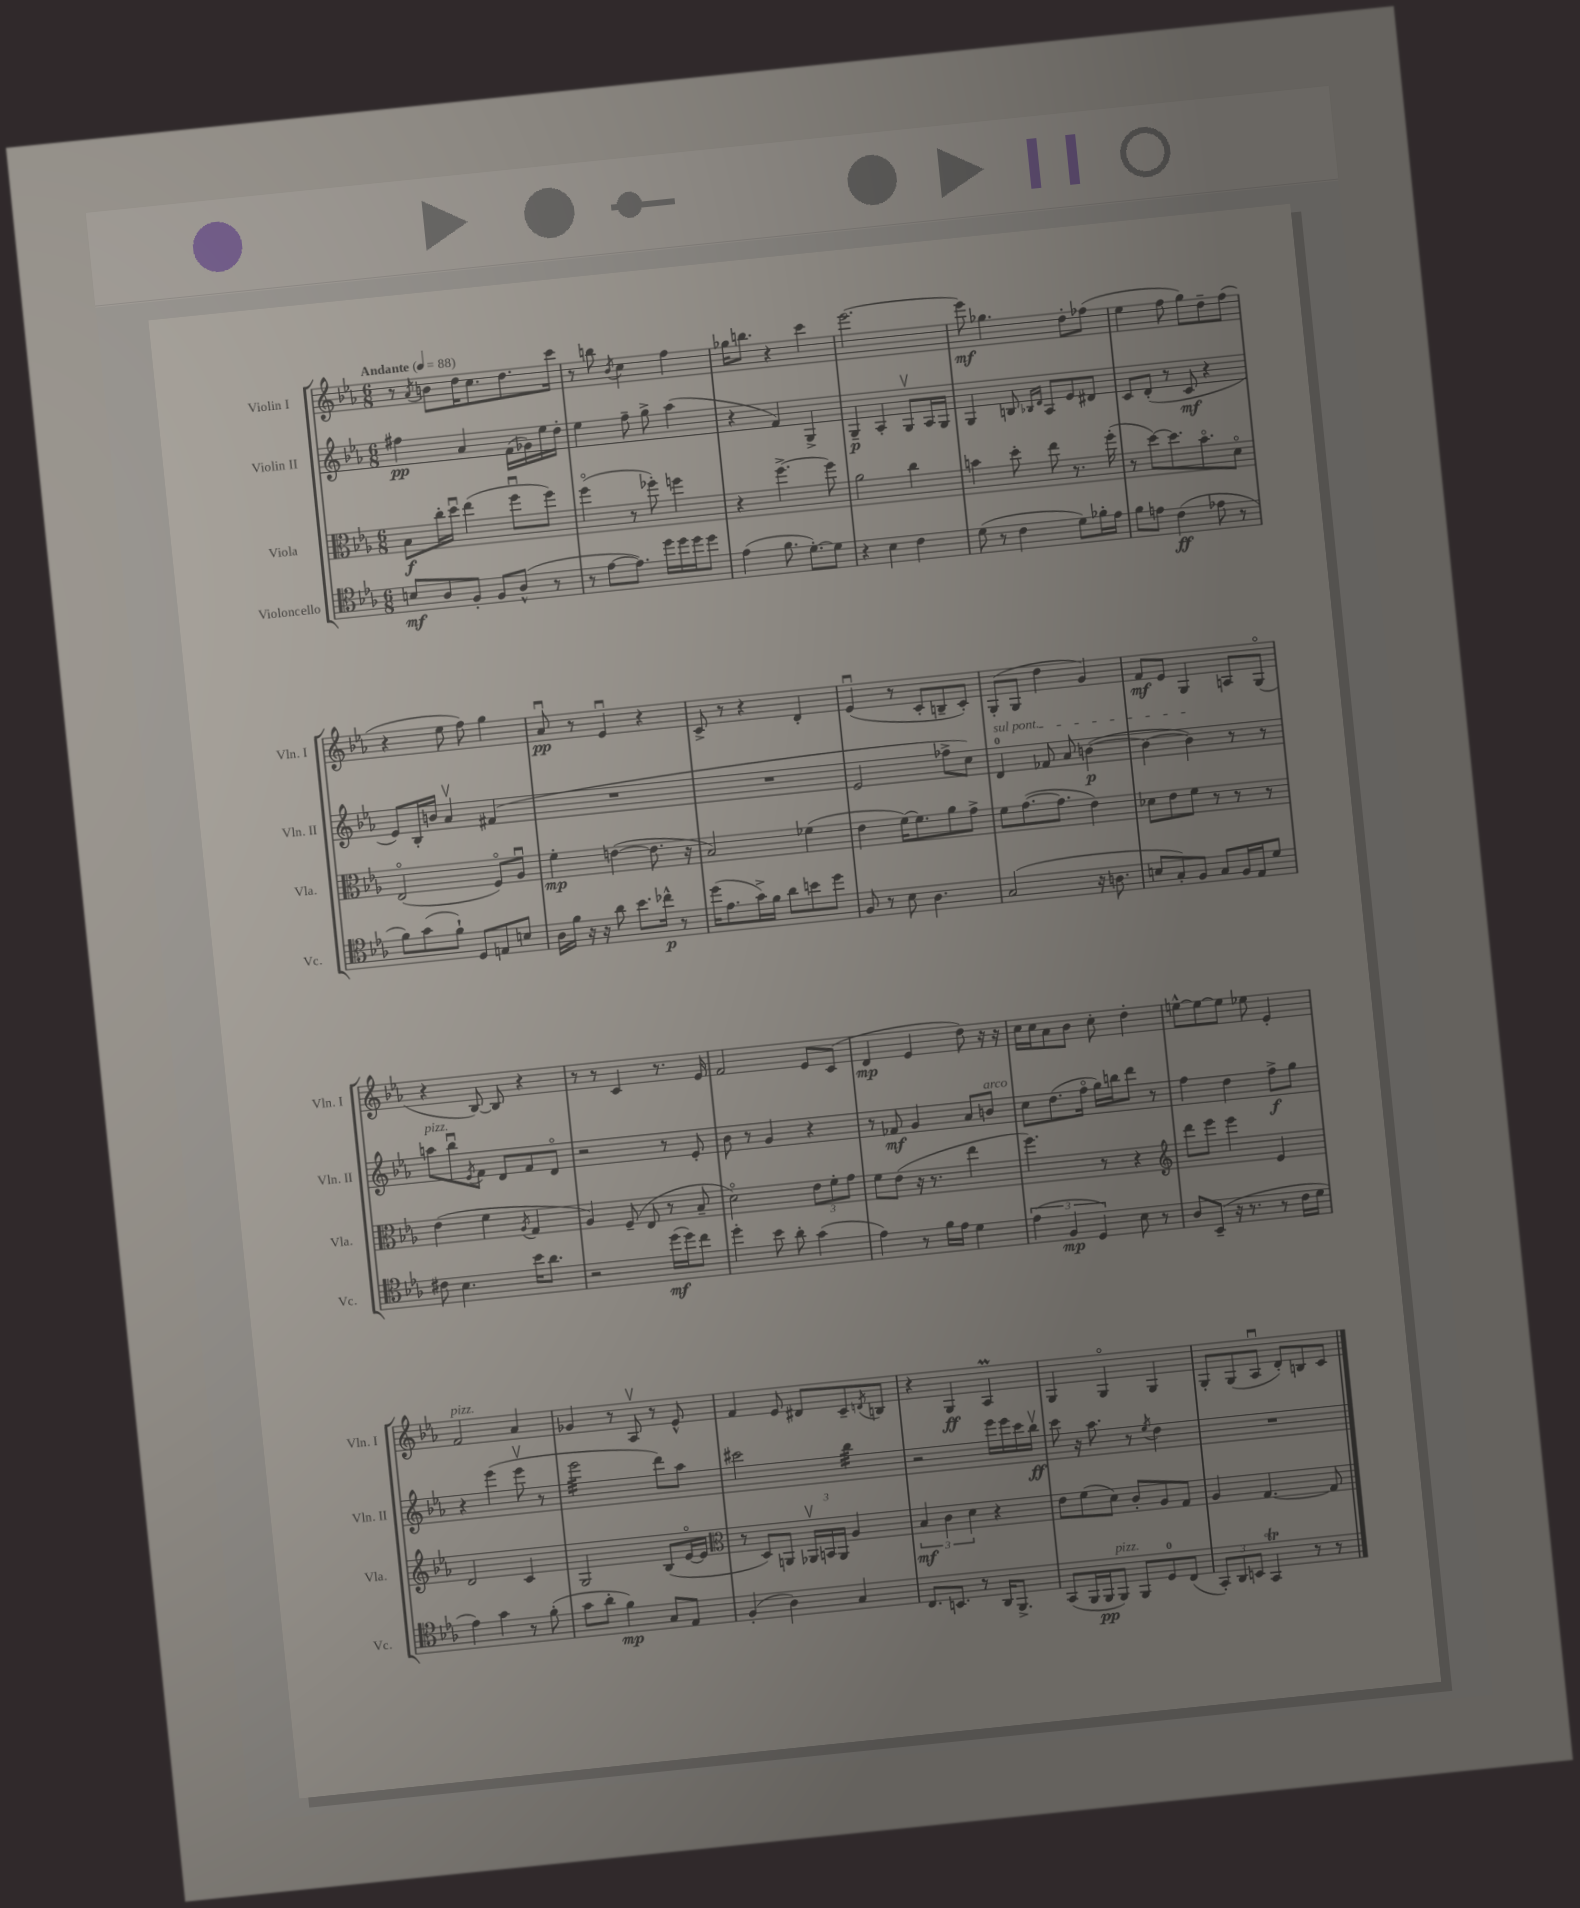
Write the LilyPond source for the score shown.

<<
\new StaffGroup <<
\new Staff = "s0" \with { instrumentName = "Violin I" shortInstrumentName = "Vln. I" } {
    \clef treble \key ees \major \numericTimeSignature \time 6/8 \tempo "Andante" 4 = 88
    r8 \acciaccatura { aes'8 } b'8 d''16 c''8. d''8. c'''16 |
    r8 b''8 \acciaccatura { bes'8 } c''4 f''4 |
    ges''16 b''8. r4 c'''4 |
    ees'''2.~ |
    ees'''8\mf ges''4. d''8-. fes''8( |
    ees''4 f''8 g''8) d''8-- f''8( |
    r4 ees''8 f''8) g''4 |
    aes'8\downbow\pp r8 ees'4\downbow r4 |
    c'8-> r8 r4 d'4-. |
    ees'4\downbow( r8 c'8-. b8-- c'8-.) |
    g8-.( g8 d''4 g'4) |
    f'8\mf ees'8 g4 a8 g8\flageolet( |
    r4 bes8~) bes8 r4 |
    r8 r8 c'4 r8. ees'16 |
    f'2 ees'8 c'8( |
    d'4\mp ees'4 d''8) r16 r16 |
    c''16 c''16 aes'8 bes'8 c''8-. d''4-. |
    e''8~-^ e''8~ e''8 ees''8 ees'4-. |
    f'2^\markup { \italic "pizz." } aes'4 |
    ges'4 r8 aes8\upbow r8 ees'8-^ |
    f'4 ees'8 dis'8 c'8-- \acciaccatura { d'8 } b8 |
    r4 g4\ff aes4\prall |
    g4 g4\flageolet g4 |
    g8-. g8( aes8\downbow d'8-.) b8 c'8 \bar "|." |
}
\new Staff = "s1" \with { instrumentName = "Violin II" shortInstrumentName = "Vln. II" } {
    \clef treble \key ees \major \numericTimeSignature \time 6/8
    fis''4\pp aes'4 f'16( ges'16) ees''16 d''16-. |
    ees''4 f''8-- g''8-> aes''4( |
    r4 f'4) g4-> |
    g4--\p aes4-. g8\upbow aes16 g16 |
    g4 b8 \grace { bes16 d'16 } aes8 ees'8 dis'8 |
    c'8 d'8-.( r8 c'8\mf r4 |
    ees'8) bes16-. b'16 aes'4\upbow fis'4( |
    R2. |
    R2. |
    ees'2 fes''8-> c''8) |
    \once \override TextSpanner.bound-details.left.text = \markup { \italic "sul pont." } d'4-0\startTextSpan fes'8 aes'8 b'4~\p( |
    b'4~ b'4\stopTextSpan) r8 r8 |
    a''8^\markup { \italic "pizz." } bes''8\downbow \acciaccatura { ees'8 } f'8 d'8 f'8 d'8\flageolet |
    r2 r8 ees'8-. |
    bes'8 r8 g'4 r4 |
    r8 fes'8\mf g'4 aes'8 b'8^\markup { \italic "arco" } |
    c''8 d''8.( f''16\flageolet g''16) b''16 d'''8 r8 |
    f''4 d''4 f''8->\f g''8 |
    r4 ees'''4( ees'''8\upbow r8 |
    ees'''2:32 d'''8) aes''8 |
    cis'''2 bes''4:32 |
    r2 ees'''16 ees'''16 c'''16 bes''16\upbow\ff |
    c'''8 r16 aes''8. r8 \acciaccatura { ees''8 } d''4 |
    R2. \bar "|." |
}
\new Staff = "s2" \with { instrumentName = "Viola" shortInstrumentName = "Vla." } {
    \clef alto \key ees \major \numericTimeSignature \time 6/8
    bes8\f c''16-. d''16\downbow ees''4( f''8\downbow f''8) |
    f''4\flageolet( r8 fes''8-.) f''4 |
    r4 f''4.~-> f''8 |
    aes'2 c''4 |
    b'4 d''8-. ees''8 r8. f''16-.( |
    r8 d''8~) d''8. bes'8.\flageolet d'8\flageolet |
    ees2\flageolet( f8\flageolet) aes8\downbow |
    f'4-.\mp e'4~( e'8. r16 |
    bes2) fes'4( |
    ees'4 f'16~) f'8. aes'8 g'8-> |
    f'8 g'8.~( g'8. ees'4) |
    des'8 ees'8 f'8 r8 r8 r8 |
    ees'4( f'4 \acciaccatura { aes8 } g4 |
    aes4) f8--( ees8 r8 bes8-- |
    d'2\flageolet) \tuplet 3/2 { ees'8 f'8-. g'8 } |
    f'8 ees'8( r16 r8. ees''4 |
    f''4.) r8 r4 |
    \clef treble d'''8 ees'''8 ees'''4 ees'4 |
    d'2 c'4 |
    g2 bes8( ees'16~\flageolet ees'16 |
    \clef alto r8 d8) a,8 \tuplet 3/2 { aes,16\upbow b,16 aes,16 } aes4 |
    \tuplet 3/2 { bes4\mf c'4 d'4 } r4 |
    ees'8 f'8( d'8) c'8-. aes8 g8 |
    aes4 g4.~ g8 \bar "|." |
}
\new Staff = "s3" \with { instrumentName = "Violoncello" shortInstrumentName = "Vc." } {
    \clef tenor \key ees \major \numericTimeSignature \time 6/8
    b8\mf aes8 f8-. f8 aes8-^( r8 |
    r8 ees'8~ ees'8.) d''16 d''16 d''16 d''8 |
    ees'4( f'8. d'8.~-.) d'8 |
    r4 bes4 c'4 |
    d'8( r8 c'4 d'8) fes'16-. ees'16 |
    f'8 e'8 c'4\ff( ees'8 r8 |
    f'8) g'8( f'8-!) d8 e8 b8 |
    aes16 f'16 r16 r16 aes'8 bes'8. ces''16-^\p r8 |
    d''16( ees'8. g'16->) f'16 aes'8 b'8 d''8 |
    f8 r8 bes8 aes4. |
    g2( r16 a8. |
    b8 g8-.) f8 g8 f16 ees16 d'8 |
    cis'8 bes4. bes'16 aes'8. |
    r2 d''16\mf( d''16) c''8 |
    d''4-. bes'8 aes'8-. g'4( |
    ees'4) r8 f'16 ees'16 d'4 |
    \tuplet 3/2 { ees'4( f4\mp d4) } bes8 r8 |
    aes8 bes,8--( r16 r8. r8 c'16 d'16 |
    ees'4) g'4 r8 f'8-.( |
    g'8 aes'8-. f'4\mp) g8 ees8 |
    f4-.( aes4) g4 |
    c8. b,8. r8 aes,16 f,8.-> |
    g,8( f,16 f,16\pp f,8^\markup { \italic "pizz." }) f,8 d8-0 c8( |
    \tuplet 3/2 { g,8-.) aes,8 b,8 } g,4\trill r8 r8 \bar "|." |
}
>>
>>
\layout { \context { \Score \remove "Bar_number_engraver" } }
